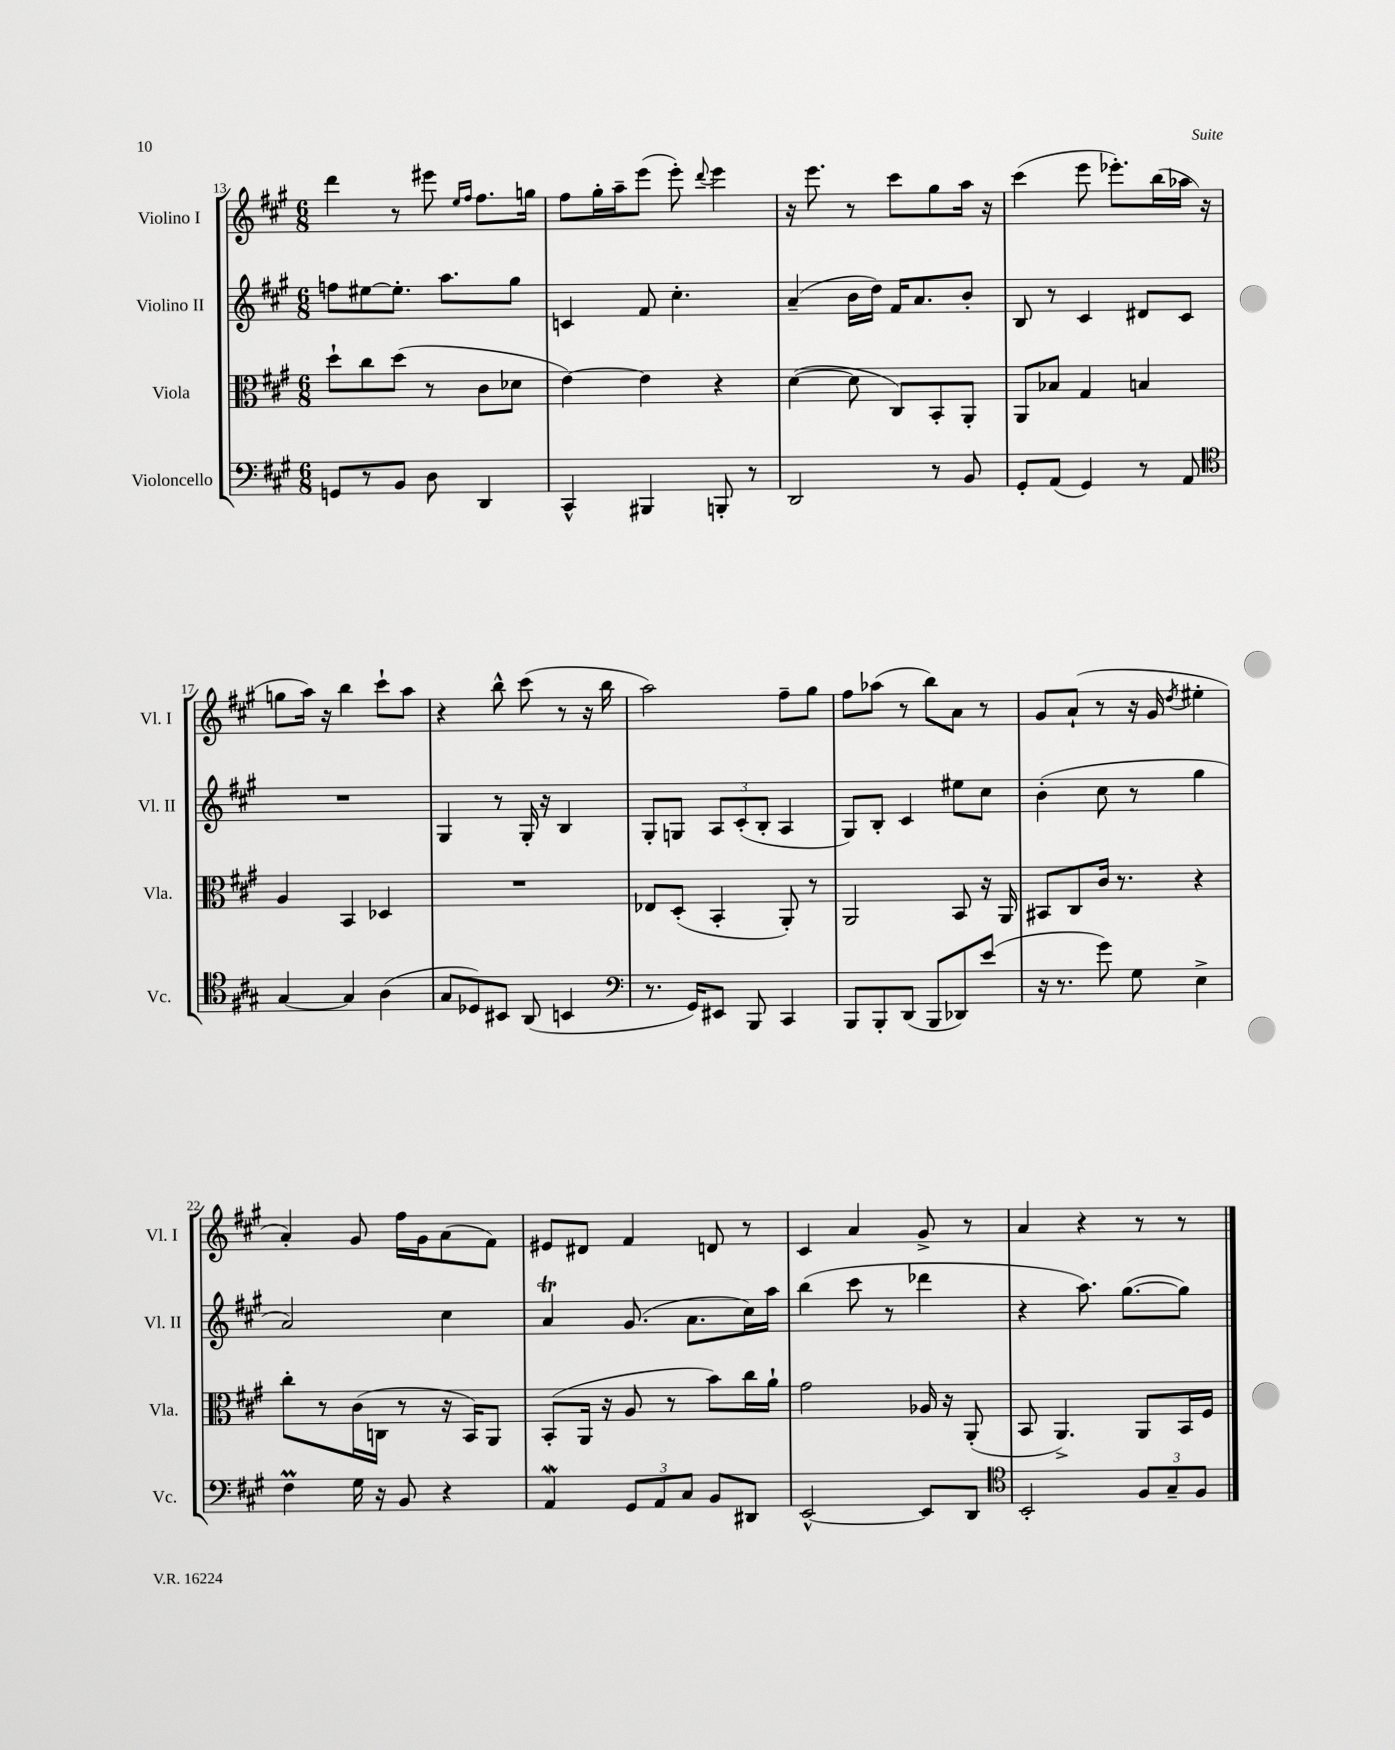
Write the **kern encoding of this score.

**kern	**kern	**kern	**kern
*staff4	*staff3	*staff2	*staff1
*clefF4	*clefC3	*clefG2	*clefG2
*k[f#c#g#]	*k[f#c#g#]	*k[f#c#g#]	*k[f#c#g#]
*M6/8	*M6/8	*M6/8	*M6/8
8GG/L	8dd`\L	8ff\L	4ddd\
8r	8cc#\	[8ee#\	.
8BB/J	(8dd\J	8.ee#'\]J	8r
8D\	8r	.	8eee#\
.	.	8.aa\L	.
.	.	.	16qqee/LL
.	.	.	16qqff#/JJ
4DD/	8c#\L	.	8.ff#\L
.	8d-\J	8gg#\J	.
.	.	.	16gg\Jk
=	=	=	=
4CC#^^/	[4e\)	4c/	8ff#\L
.	.	.	16gg#'\L
.	.	.	16aa~\J
4BBB#/	4e\]	8f#/	(8eee\J
.	.	4.cc#'\	8eee'\)
.	.	.	8qqddd/
8BBB'/	4r	.	4eee\
8r	.	.	.
=	=	=	=
2DD/	([4d\	(4a~/	16r
.	.	.	8.eee\
.	8d\]	16b\LL	8r
.	.	16dd\JJ)	.
.	8C#/L)	16f#/LK	8ccc#\L
.	.	8.a/	.
8r	8BB'/	.	8gg#\
8BB/	8AA'/J	8b'/J	16aa\Jk
.	.	.	16r
=	=	=	=
8GG#'/L	8AA/L	8B/	(4ccc#\
(8AA/J	8B-/J	8r	.
4GG#/)	4G#/	4c#/	8eee\
.	.	.	8.eee-'\L)
8r	4B/	8d#/L	.
.	.	.	(16bb\L
8AA/	.	8c#/J	16aa-\JJ
.	.	.	16r
=	=	=	=
*clefC4	*	*	*
[4G#/	4A/	2.r	8gg\L
.	.	.	16aa\Jk)
.	.	.	16r
4G#/]	4BB/	.	4bb\
(4A\	4D-/	.	8ccc#`\L
.	.	.	8aa\J
=	=	=	=
8G#/L	2.r	4G#/	4r
8D-/)	.	.	.
8BB#/J	.	8r	8bb^^\
(8AA/	.	16G#'/	(8ccc#\
.	.	16r	.
4BB/	.	4B/	8r
.	.	.	16r
.	.	.	16bb\
=	=	=	=
*clefF4	*	*	*
8.r	8E-/L	8G#'/L	2aa\)
.	(8D'/J	8G/J	.
16GG#/LK)	.	.	.
8EE#/J	4BB'/	12A/L	.
.	.	(12c#'/	.
8BBB/	.	.	.
.	.	12B'/J	.
4CC#/	8AA'/)	4A/	8ff#~\L
.	8r	.	8gg#\J
=	=	=	=
8BBB/L	2AA/	8G#/L)	8ff#\L
8BBB'/	.	8B'/J	(8aa-\J
(8DD/J	.	4c#/	8r
8BBB/L	.	.	8bb\L)
8DD-/)	8BB/	8ee#\L	8a\J
(8e/J	16r	8cc#\J	8r
.	16AA/	.	.
=	=	=	=
16r	8BB#/L	(4b'\	8g#/L
8.r	.	.	.
.	8C#/	.	(8a`/J
8g#\)	16c#/Jk	8cc#\	8r
.	8.r	.	.
8G#\	.	8r	16r
.	.	.	16g#/
.	.	.	8qdd/
4E^\	4r	4gg#\	4ee#'\
=	=	=	=
4F#\	8cc#'\L	2a/)	4a'/)
.	8r	.	.
16G#\	(16c#\L	.	8g#/
16r	16C\JJ	.	.
8BB/	8r	.	16ff#\LL
.	.	.	16g#\J
4r	16r	4cc#\	(8a\
.	16BB/LK)	.	.
.	8AA/J	.	8f#\J)
=	=	=	=
4AA/	(8BB'/L	4a/	8e#/L
.	16AA/Jk	.	8d#/J
.	16r	.	.
12GG#/L	8A/	(8.g#/	4f#/
12AA/	.	.	.
.	8r	.	.
12C#/J	.	.	.
.	.	8.a\L	.
8BB/L	8b\L)	.	8d/
8DD#/J	16cc#\L	16cc#\L)	8r
.	16a`\JJ	16aa\JJ	.
=	=	=	=
[2EE^^/	2g#\	(4bb\	4c#/
.	.	8ccc#\	4a/
.	.	8r	.
8EE/]L	16A-/	4ddd-\	8g#^/
.	16r	.	.
8DD/J	(8AA'/	.	8r
=	=	=	=
*clefC4	*	*	*
2BB'/	8BB/	4r	4a/
.	4.AA^/)	.	.
.	.	8.aa\)	4r
.	.	([8.gg#\L	.
12F#/L	8AA/L	.	8r
12G#~/	.	.	.
.	16BB/L	8gg#\]J)	8r
12F#/J	.	.	.
.	16F#/JJ	.	.
==	==	==	==
*-	*-	*-	*-
